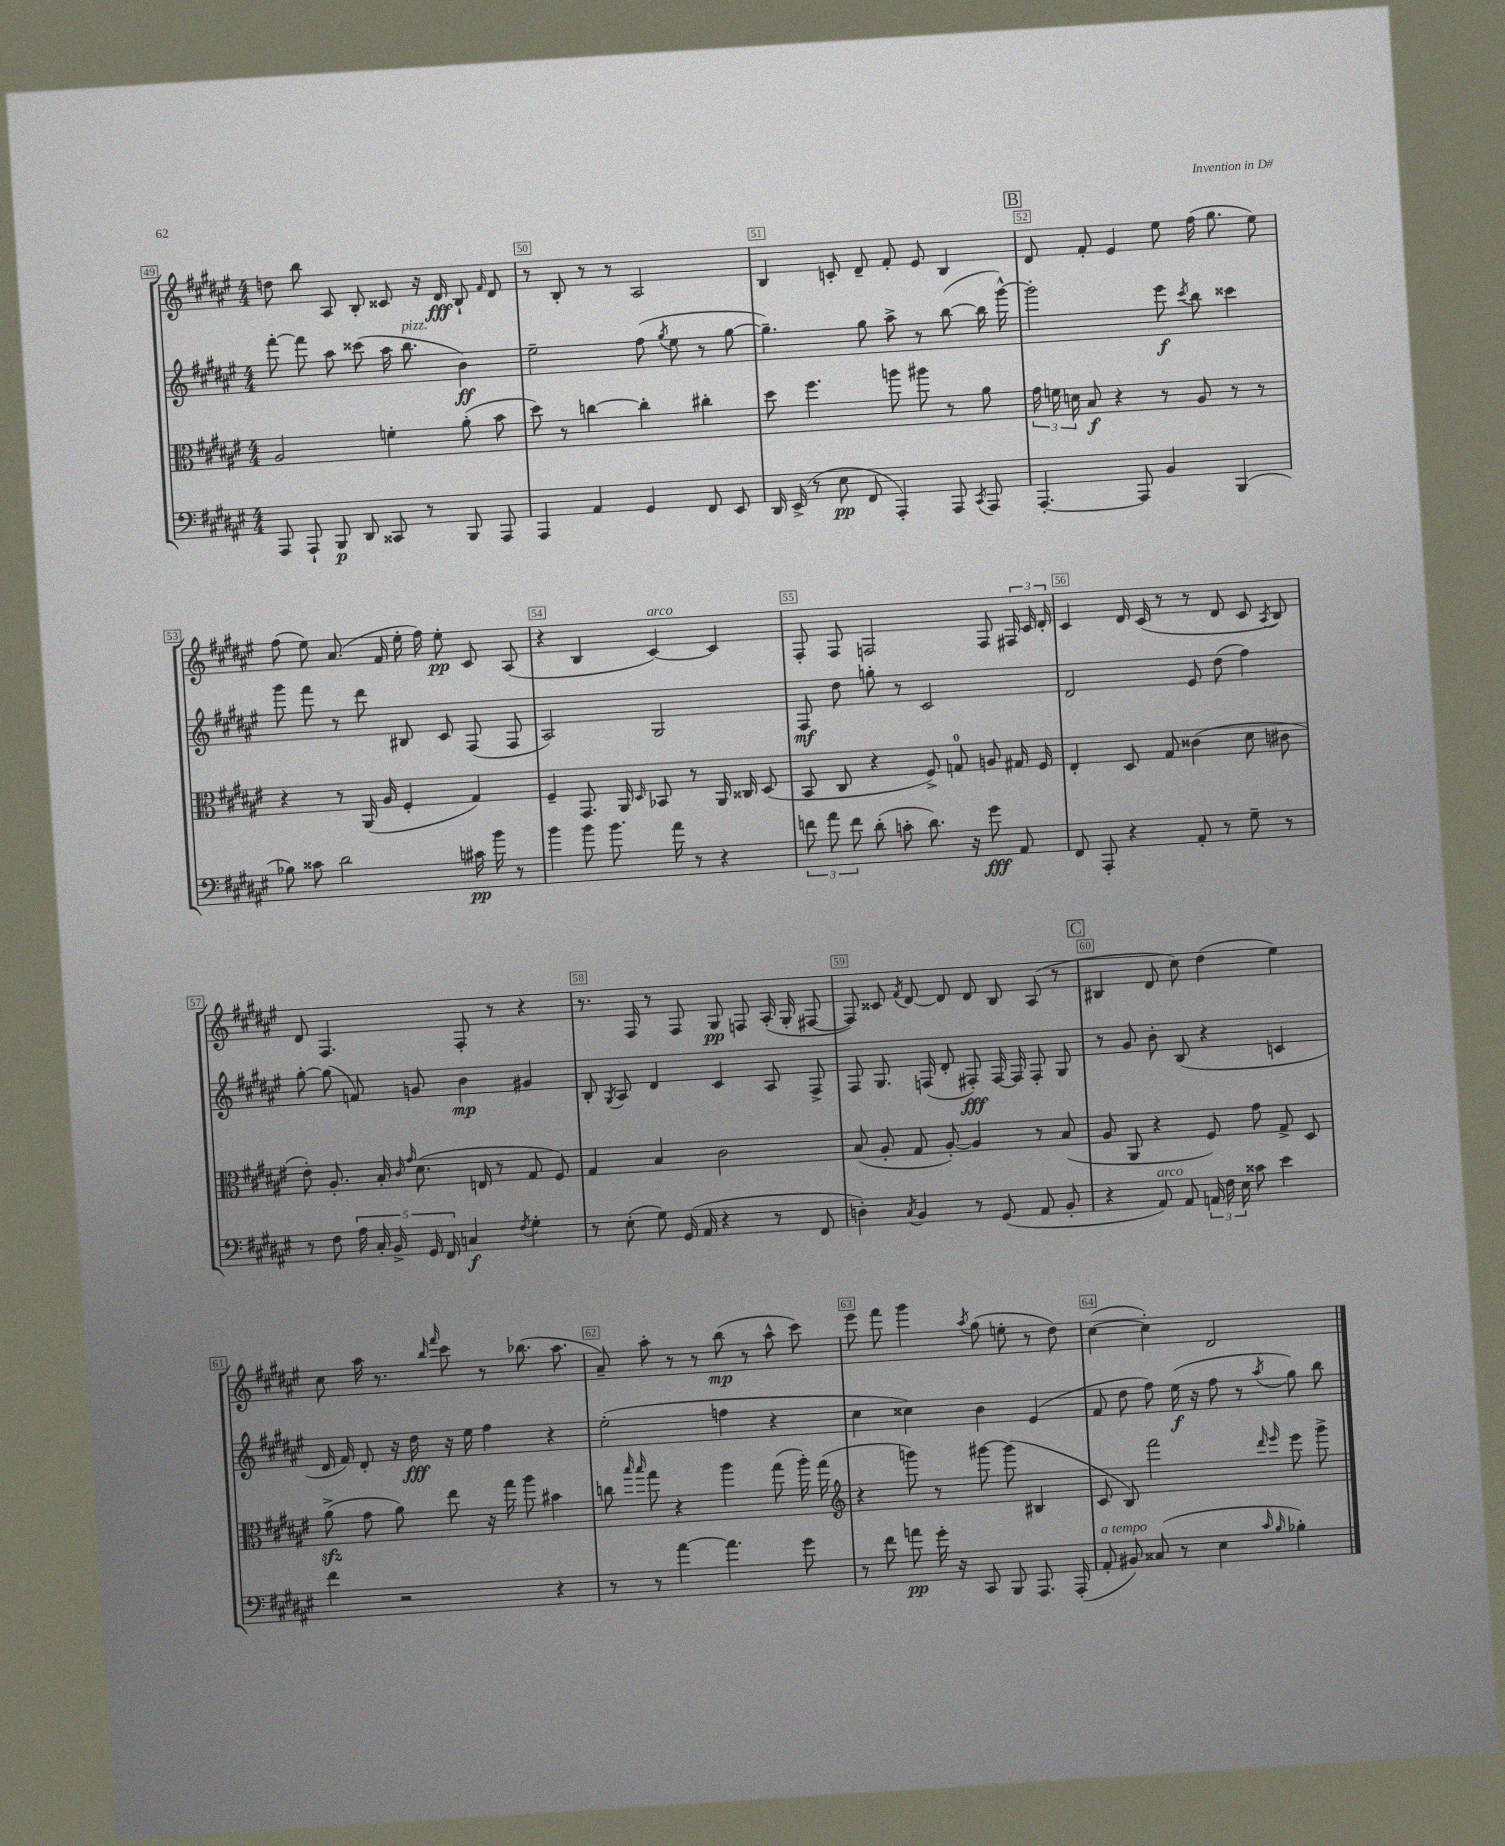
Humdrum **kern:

**kern	**kern	**kern	**kern
*staff4	*staff3	*staff2	*staff1
*clefF4	*clefC3	*clefG2	*clefG2
*k[f#c#g#d#a#e#]	*k[f#c#g#d#a#e#]	*k[f#c#g#d#a#e#]	*k[f#c#g#d#a#e#]
*M4/4	*M4/4	*M4/4	*M4/4
8AAA#	2A#	[8fff#'	8dd
8AAA#`	.	8fff#]	8bb
8BBB	.	8aa#	8A#
8DD#	.	(8ccc##	8B'
8CC##	4f'	16aa#	8c##
.	.	8.bb	.
8r	.	.	16r
.	.	.	16d#
8BBB	(8a#'	4b)	8B`
.	.	.	16qqf#
8AAA#	8b	.	8d#
=	=	=	=
4AAA#	8dd#)	2ee#~	8r
.	8r	.	8B'
4AA#	[4cc	.	8r
.	.	.	8r
4GG#	4cc']	(8ff#	2A#
.	.	8qgg#	.
.	.	8ee#	.
8FF#	4cc#'	8r	.
8EE#	.	[8gg#	.
=	=	=	=
16DD#	8dd#	4.gg#~])	4B
(16EE#^	.	.	.
8r	4.ff#	.	.
8E#	.	.	8c'
8FF#	.	8gg#	8d#~
4AAA#')	8aa	8aa#^	8f#'
.	8aa#	8r	8e#
8AAA#	8r	([8bb	4B
8qCC#	.	.	.
8AAA#	8a#	16bb]	.
.	.	[16ggg#^^)	.
=	=	=	=
[4.AAA#'	24g#	2ggg#']	8d#
.	24f	.	.
.	24d	.	.
.	8B	.	8f#'
.	4r	.	4e#
8AAA#]	.	.	.
4BB	8r	8eee#	8ee#
.	.	8qccc#	.
.	8A#	8bb	(16ff#
.	.	.	8.gg#
(4BBB	8r	4ccc##	.
.	8r	.	8ee#)
=	=	=	=
8B-)	4r	8ggg#	(8ff#
8c##	.	8fff#	8ee#)
2d#	8r	8r	(8.a#
.	(16AA#	8ddd#	.
.	16A#	.	16f#
.	4F#'	8B#	16ee#'
.	.	.	16ff#)
.	.	8c#	8ee#'
16c#	4G#)	(8F#	8c#
16b	.	.	.
8r	.	8F#	(8A#
=	=	=	=
4b	4F#~	2A#)	4r
8b	8.GG#	.	4B
8.b	.	.	.
.	16AA#	.	.
.	16qqD#	.	.
.	8BB-	2G#	[4c#)
16a#	.	.	.
8r	8r	.	.
4r	16AA#	.	4c#]
.	16C##	.	.
.	(8D#	.	.
=	=	=	=
12f	8BB	8F#	8F#'
12a#	.	.	.
.	8C#	8dd#	8F#
12f	.	.	.
(8d#'	4r	8gg'	2F
8c'	.	8r	.
8.d#)	8F#^)	2c#	.
.	8G	.	.
16r	.	.	.
8g#	8A	.	8F
8AA#	16G#	.	24F#
.	.	.	24c#
.	16F#	.	.
.	.	.	24d#'
=	=	=	=
8FF#	4E#'	2d#	4c#
8AAA#'	.	.	.
4r	8D#	.	16d#
.	.	.	(16c#
.	8G#	.	8r
8AA#'	(4c##	8e#	8r
8r	.	(8dd#	8d#
8G#~	8d#	4ff#)	8c#
.	.	.	8qA#
8r	8c#	.	8B)
=	=	=	=
8r	8e#')	[8gg#'	8d#
8F#	8.A#'	(8gg#]	4.F#
20A#	.	8f)	.
20C#'	.	.	.
.	16B'	.	.
20BB^	.	.	.
.	16qqc#	.	.
.	16qqg#	.	.
.	(8.d#	8g	.
20GG#	.	.	.
20FF#	.	.	.
4C	.	4b	8F#'
.	16E	.	.
.	8r	.	8r
8qF#	.	.	.
4G#'	8G#	4g#	4r
.	8F#)	.	.
=	=	=	=
8r	4G#	8B'	8.r
.	.	8qG#	.
(8E#'	.	8A#	.
.	.	.	16F#
8G#)	4B	4d#	8r
(16GG#	.	.	8F#
16AA#	.	.	.
4r	2c#	4c#	8G#
.	.	.	8F
8r	.	8A#	(16A#'
.	.	.	16G#'
8FF#	.	8F#^	[8F#
=	=	=	=
4D')	(8B	8F#	8F#])
.	8A#'	8.G#	8c##
8qC#	.	.	8qf#
4BB	8G#	.	[8d#
.	.	(16F	.
.	[8A#')	8d#'	8d#]
8r	4A#]	8F#')	8d#
(8GG#	.	[16F#	8B
.	.	16F#]	.
8AA#	8r	8F#'	(8A#
8BB'	(8B	8G#	8r
=	=	=	=
4r	8A#	8r	4B#
.	8AA#	8g#	.
8AA#)	4r	8b'	8d#
8AA#	.	(8B	8cc#)
24AA	8F#)	4r	(4dd#
24F#	.	.	.
24E#	.	.	.
8c##	8g#	.	.
4e#	8G#^	4c	4ee#)
.	8D#	.	.
=	=	=	=
4f#	(8a#^	16d#	8cc#
.	.	16f#)	.
.	8g#	8d#'	16aa#
.	.	.	8.r
2r	8a#)	16r	.
.	.	16dd#	.
.	.	.	16qqbb
.	.	.	16qqfff#
.	8ee#	16r	8ccc#
.	.	16ee#	.
.	16r	4ff#	8r
.	16gg#	.	.
.	8aa#	.	(8.bb-
4r	4b#	4r	.
.	.	.	8.aa#
=	=	=	=
8r	8cc	(2ee#'	8a#~)
.	16qqbb	.	.
.	16qqbb	.	.
8r	8gg#	.	8aa#'
[4a#	4r	.	8r
.	.	.	8r
4.a#]	4aa#	4ff	(8bb
.	.	.	8r
.	(8gg#	4r	8aa#^^
8g#	16aa#')	.	8ccc#)
.	(16gg#	.	.
=	=	=	=
*	*clefG2	*	*
8r	4r	4cc#	8eee#
8f#	.	.	8fff#
8a	8ggg)	4cc##)	4ggg#
16g#'	8r	.	.
16r	.	.	.
.	.	.	8qaa#
8CC#	[8ggg#	4b	(8gg#
8BBB	(8ggg#]	.	8ee'
8.AAA#	4B#	(4e#	8r
.	.	.	8dd#)
(16AAA#'	.	.	.
=	=	=	=
8AA#'	8c#	8f#	([4cc#
8BB#)	8B)	8dd#	.
(8C##	2fff#	8ff#)	4cc#'])
8r	.	(16ee#	.
.	.	16r	.
4E#	.	8ff#	2d#
.	.	8r	.
16qqc#	16qqddd#	.	.
16qqB	16qqeee#	8qaa#	.
4B-')	8eee#	8gg#)	.
.	8ggg#^	8bb	.
==	==	==	==
*-	*-	*-	*-
